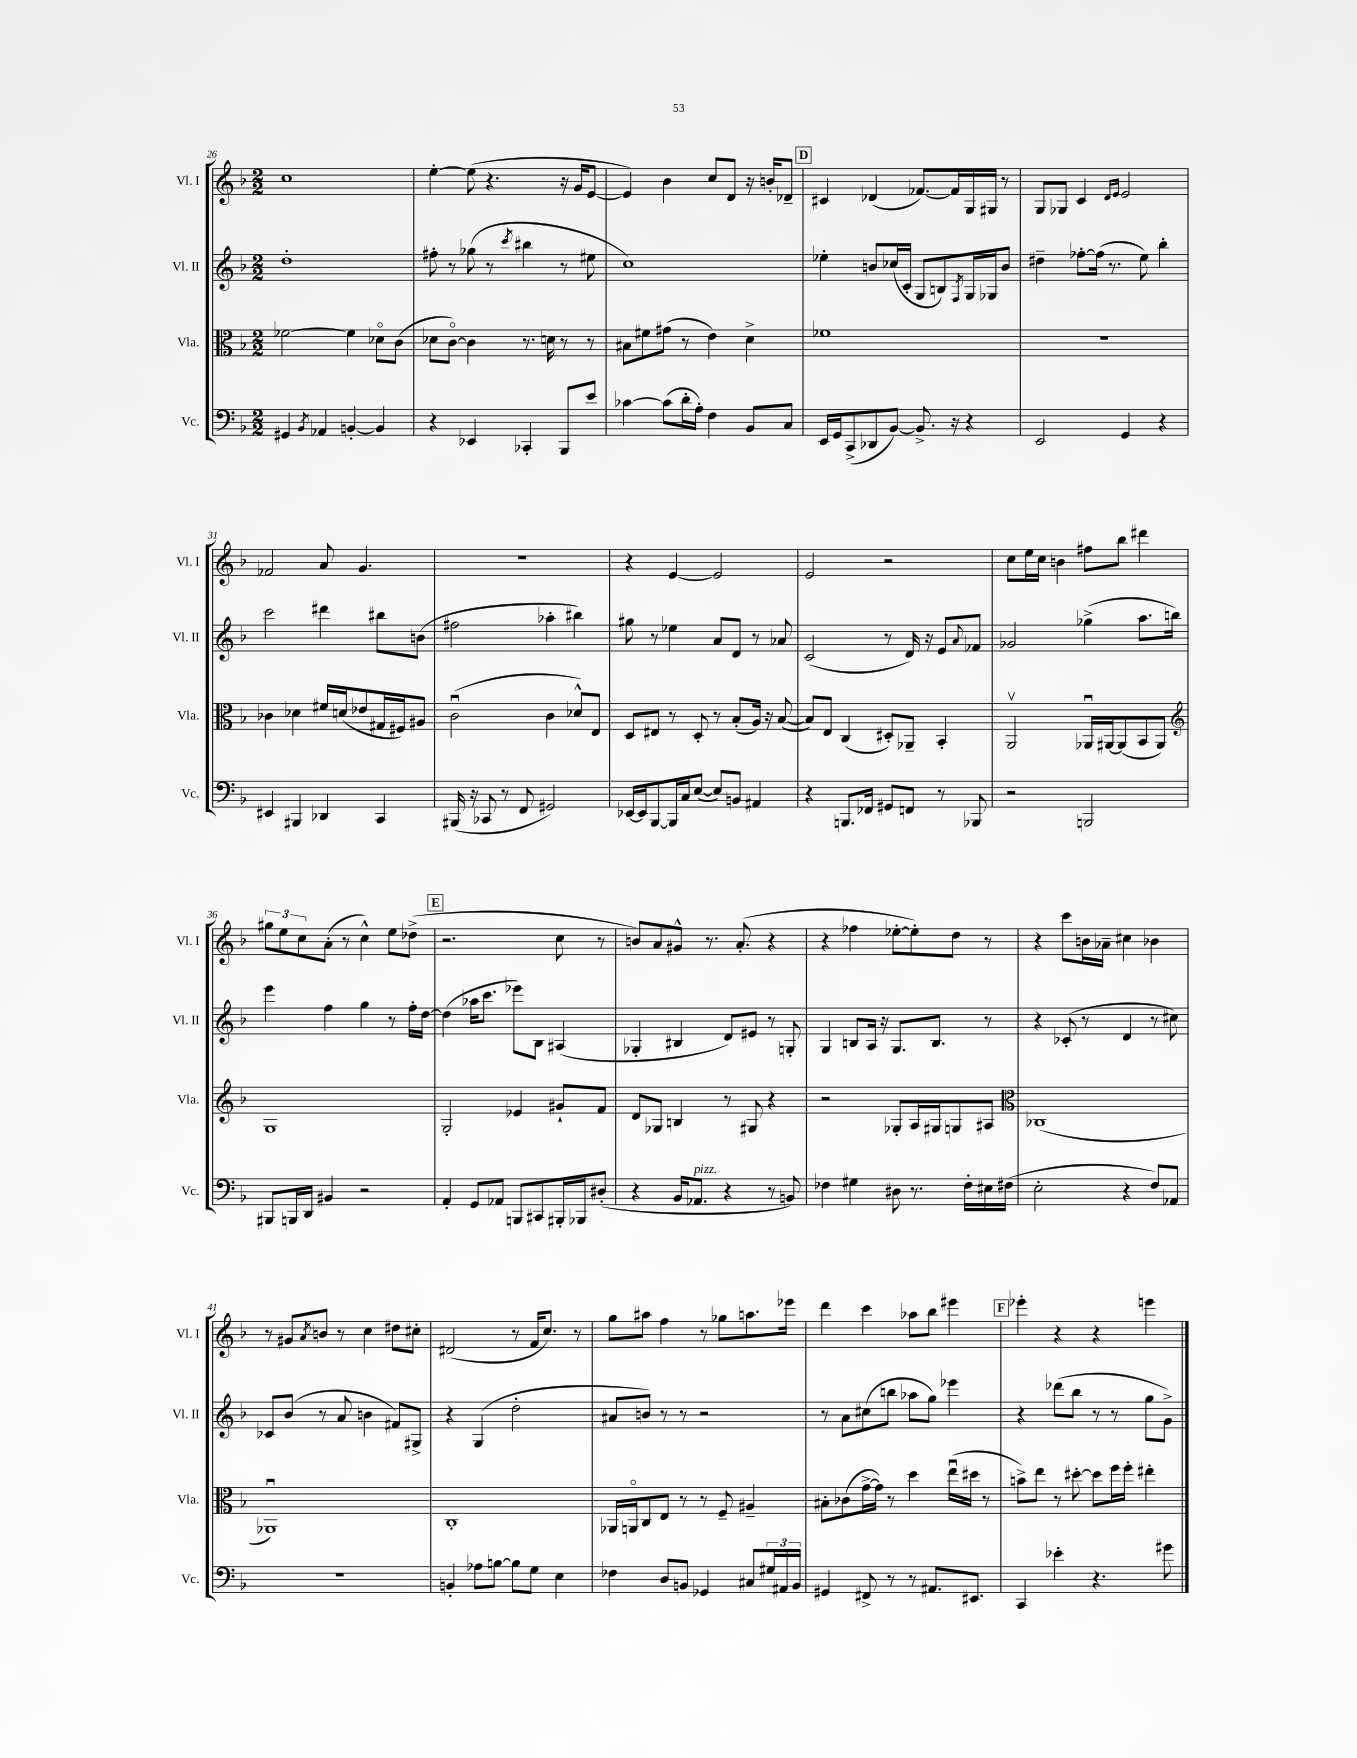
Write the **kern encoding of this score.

**kern	**kern	**kern	**kern
*staff4	*staff3	*staff2	*staff1
*clefF4	*clefC3	*clefG2	*clefG2
*k[b-]	*k[b-]	*k[b-]	*k[b-]
*M2/2	*M2/2	*M2/2	*M2/2
4GG#	[2f-	1dd'	1cc
8qBB-	.	.	.
4AA-	.	.	.
[4BB'	4f-]	.	.
4BB]	8d-o	.	.
.	(8c	.	.
=	=	=	=
4r	8d-	8ff#'	[4ee'
.	[8co)	8r	.
4EE-	4c]	(8gg-	(8ee]
.	.	8r	4.r
.	.	8qccc	.
4CC-'	8.r	4bb#	.
.	16d	.	.
8BBB-	8r	8r	16r
.	.	.	16g
8e	8r	8ee#	[8e
=	=	=	=
[4c-	8B#	1cc)	4e])
.	8f#	.	.
(8c-]	(8g#	.	4b-
16d'	8r	.	.
16A')	.	.	.
4F	4e)	.	8cc
.	.	.	8d
8BB-	4d^	.	16r
.	.	.	16b'
8C	.	.	8d-~
=	=	=	=
16EE	1f-	4ee-'	4c#
16GG	.	.	.
(8CC^	.	.	.
8DD-	.	8b	(4d-
[8BB-)	.	(16cc-	.
.	.	16c'	.
8.BB-^]	.	8G	[8.f-)
.	.	8B)	.
16r	.	.	16f-]
.	.	8qF	.
4r	.	16G	16G
.	.	16G-	16G#
.	.	8b	8r
=	=	=	=
2EE	1r	4dd#~	8G
.	.	.	8G-
.	.	[8ff-'	4c
.	.	(16ff-]	.
.	.	8.r	.
.	.	.	16qqd
.	.	.	16qqe
4GG	.	.	2e
.	.	8ee)	.
4r	.	4bb-'	.
=	=	=	=
4EE#	4c-	2ccc	2f-
4BBB#	4d-	.	.
4DD-	16f#	4ddd#	8a
.	(16d	.	.
.	8e-	.	4.g
4CC	16G#	8bb#	.
.	16F#)	.	.
.	8A#	(8b	.
=	=	=	=
(16BBB#	(2cu	2ff#	1r
16r	.	.	.
8CC-	.	.	.
8r	.	.	.
8FF	.	.	.
2GG#)	4c	4aa-'	.
.	8d-^^)	4bb#)	.
.	8E	.	.
=	=	=	=
[16EE-	8D	8gg#	4r
16EE-]	.	.	.
[8BBB-	8E#	8r	.
16BBB-]	8r	4ee-	[4e
16C	.	.	.
([8E	8D'	.	.
8E])	8r	8a	2e]
8BB	(8B-'	8d	.
4AA#	16A)	8r	.
.	16r	.	.
.	([8B-	8a-	.
=	=	=	=
4r	8B-])	(2c	2e
.	8E	.	.
8.BBB	(4C	.	.
16FF-	.	.	.
8GG#	8D#')	8r	2r
8FF	8AA-~	16d)	.
.	.	16r	.
8r	4BB-'	8e	.
.	.	8qqa	.
8BBB-	.	8f-	.
=	=	=	=
2r	2AAv	2g-	8cc
.	.	.	16ee
.	.	.	16cc
.	.	.	4b
2BBB	16AA-u	(4gg-^	8ff#
.	[16AA#	.	.
.	(8AA#]	.	8bb-
.	8BB-	8.aa	4ddd#
.	8AA#)	.	.
.	.	16bb)	.
=	=	=	=
*	*clefG2	*	*
8BBB#	1G	4eee	12gg#
.	.	.	12ee
16BBB	.	.	.
.	.	.	12cc
16DD	.	.	.
4BB#	.	4ff	(8a'
.	.	.	8r
2r	.	4gg	4cc^^)
.	.	8r	8ee
.	.	16ff'	(8dd-^
.	.	[16dd	.
=	=	=	=
4AA'	2G'	(4dd]	2.r
8GG	.	16aa-	.
.	.	8.ccc	.
8AA-	.	.	.
8BBB	4e-	8eee-)	.
8CC#	.	8B-	.
16BBB#'	8g#`	(4A#	8cc
16BBB-	.	.	.
(8D#'	8f	.	8r
=	=	=	=
4r	8d	4G-'	8b)
.	8G-	.	8a
16BB-	4B	4B#	8g#^^
8.AA-	.	.	.
.	.	.	8.r
4r	8r	8d)	.
.	.	.	(8.a'
.	8G#	8e#	.
8r	4r	8r	4r
8BB)	.	8G'	.
=	=	=	=
4F-	2r	4G	4r
4G#	.	8B	4ff-
.	.	16A	.
.	.	16r	.
8D#	8G-'	8.G	[8ee-'
8.r	16A	.	8ee-'])
.	16G#	8.B	.
.	8G	.	8dd
16F-'	.	.	.
16E#	8A#	8r	8r
(16F#	.	.	.
=	=	=	=
*	*clefC3	*	*
2E'	(1C-	4r	4r
.	.	(8c-'	8ccc
.	.	8r	16b
.	.	.	16a-~
4r	.	4d	4cc#
8F)	.	8r	4b-
8AA-	.	8cc#)	.
=	=	=	=
1r	1AA-u)	8c-	8r
.	.	(8b-	8g#
.	.	.	8qa
.	.	8r	8b
.	.	8a	8r
.	.	4b	4cc
.	.	8f#)	8dd#
.	.	8G#^	8cc#'
=	=	=	=
4BB'	1C'	4r	(2d#
8A-	.	(4G	.
[8B	.	.	.
8B]	.	2dd'	8r
8G	.	.	16f
.	.	.	8.cc)
4E	.	.	.
.	.	.	8r
=	=	=	=
4F-	16AA-	8a#	8gg
.	16AAo	.	.
.	8C	8b)	8aa#
8D	8E	8r	4ff
8BB	8r	8r	.
4GG-	8r	2r	8r
.	8F~	.	8gg-
8C#	4A#~	.	8.aa
24G#	.	.	.
24AA#	.	.	.
.	.	.	16eee-
24BB	.	.	.
=	=	=	=
4GG#	8B#'	8r	4ddd
.	(8c-	8a	.
8FF#^	[16g^	(8cc#	4ccc
.	16g])	.	.
8r	8r	8bb	.
8r	4dd	8aa-	8aa-
8.AA#	.	8gg)	8bb-
.	(16eeu	4eee-	4eee#
8.EE#	16dd#	.	.
.	8r	.	.
=	=	=	=
4CC	8b^)	4r	4eee-'
.	8ee	.	.
4e-'	8r	(8ddd-	4r
.	[8dd#'	8bb-	.
4.r	8dd#]	8r	4r
.	16ff	8r	.
.	16ff'	.	.
.	4ee#'	8gg	4eee
8g#	.	8g^)	.
==	==	==	==
*-	*-	*-	*-
